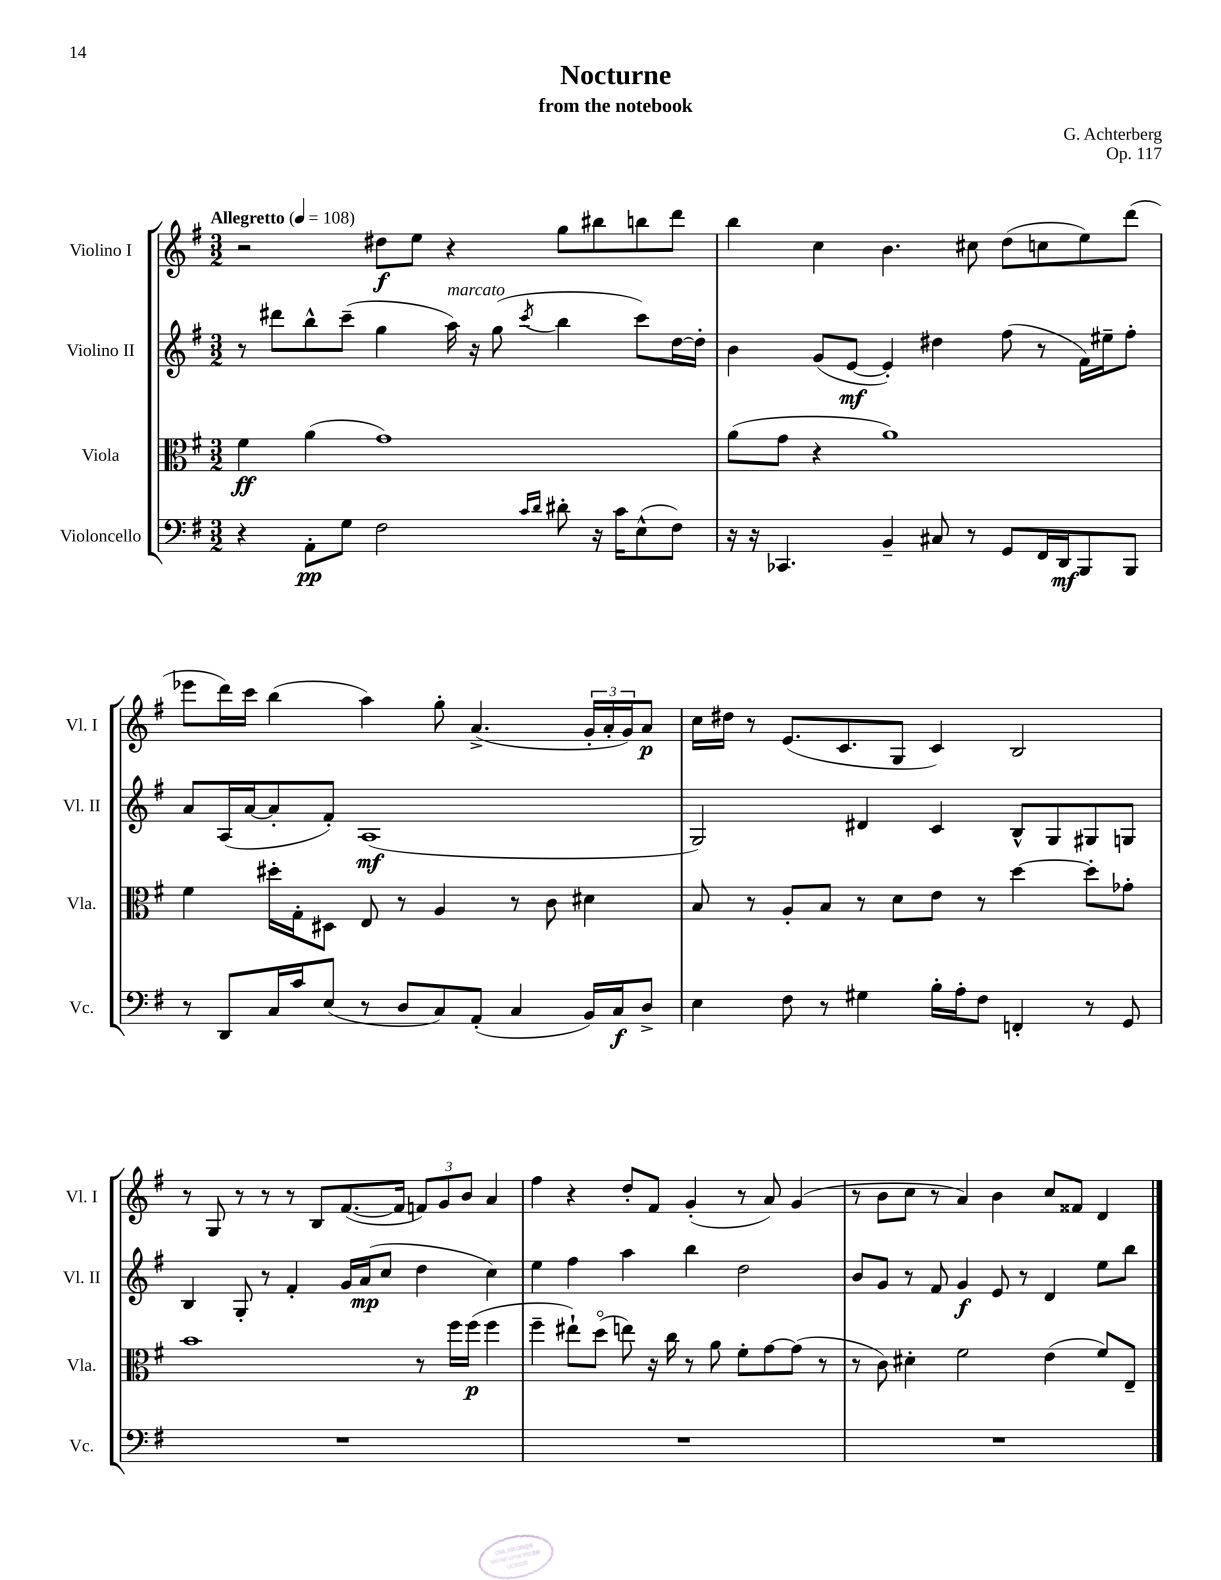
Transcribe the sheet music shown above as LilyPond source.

\header { title = "Nocturne" composer = "G. Achterberg" subtitle = "from the notebook" opus = "Op. 117" }
<<
\new StaffGroup <<
\new Staff = "s0" \with { instrumentName = "Violino I" shortInstrumentName = "Vl. I" } {
    \clef treble \key g \major \numericTimeSignature \time 3/2 \tempo "Allegretto" 4 = 108
    r2 dis''8\f e''8 r4 g''8 bis''8 b''8 d'''8 |
    b''4 c''4 b'4. cis''8 d''8( c''8 e''8) d'''8( |
    ees'''8 d'''16) c'''16 b''4( a''4) g''8-. a'4.->( \tuplet 3/2 { g'16-. a'16-. g'16) } a'8\p |
    c''16 dis''16 r8 e'8.( c'8. g8 c'4) b2 |
    r8 g8 r8 r8 r8 b8 fis'8.~( fis'16 \tuplet 3/2 { f'8) g'8 b'8 } a'4 |
    fis''4 r4 d''8-. fis'8 g'4-.( r8 a'8) g'4( |
    r8 b'8 c''8 r8 a'4) b'4 c''8 fisis'8 d'4 \bar "|." |
}
\new Staff = "s1" \with { instrumentName = "Violino II" shortInstrumentName = "Vl. II" } {
    \clef treble \key g \major \numericTimeSignature \time 3/2
    r8 dis'''8 b''8-^ c'''8--( g''4 a''16^\markup { \italic "marcato" }) r16 g''8( \acciaccatura { c'''8 } b''4 c'''8) d''16~ d''16-. |
    b'4 g'8( e'8~\mf e'4-.) dis''4 fis''8( r8 fis'16) eis''16-- fis''8-. |
    a'8 a16( a'16~ a'8-. fis'8-.) a1\mf( |
    g2) dis'4 c'4 b8-^ g8 gis8 g8 |
    b4 g8-. r8 fis'4-. g'16 a'16\mp( c''8 d''4 c''4) |
    e''4 fis''4 a''4 b''4 d''2 |
    b'8 g'8 r8 fis'8 g'4\f e'8 r8 d'4 e''8 b''8 \bar "|." |
}
\new Staff = "s2" \with { instrumentName = "Viola" shortInstrumentName = "Vla." } {
    \clef alto \key g \major \numericTimeSignature \time 3/2
    fis'4\ff a'4( g'1) |
    a'8( g'8 r4 a'1) |
    fis'4 dis''16-. g16-. dis8 e8 r8 a4 r8 c'8 dis'4 |
    b8 r8 a8-. b8 r8 d'8 e'8 r8 d''4~ d''8-. ges'8-. |
    b'1 r8 fis''16 fis''16\p( fis''4 |
    fis''4-- eis''8-!) d''8\flageolet( e''8) r16 c''16 r8 a'8 fis'8-. g'8~ g'8( r8 |
    r8 c'8) dis'4-. fis'2 e'4( fis'8) e8-- \bar "|." |
}
\new Staff = "s3" \with { instrumentName = "Violoncello" shortInstrumentName = "Vc." } {
    \clef bass \key g \major \numericTimeSignature \time 3/2
    r4 a,8-.\pp g8 fis2 \grace { c'16 d'16 } dis'8-. r16 c'16 e8-^( fis8) |
    r16 r16 ces,4. b,4-- cis8 r8 g,8 fis,16 d,16\mf b,,8 b,,8 |
    r8 d,8 c16 c'16 e8( r8 d8 c8) a,8-.( c4 b,16) c16\f d8-> |
    e4 fis8 r8 gis4 b16-. a16-. fis8 f,4-. r8 g,8 |
    R1. |
    R1. |
    R1. \bar "|." |
}
>>
>>
\layout { \context { \Score \remove "Bar_number_engraver" } }
